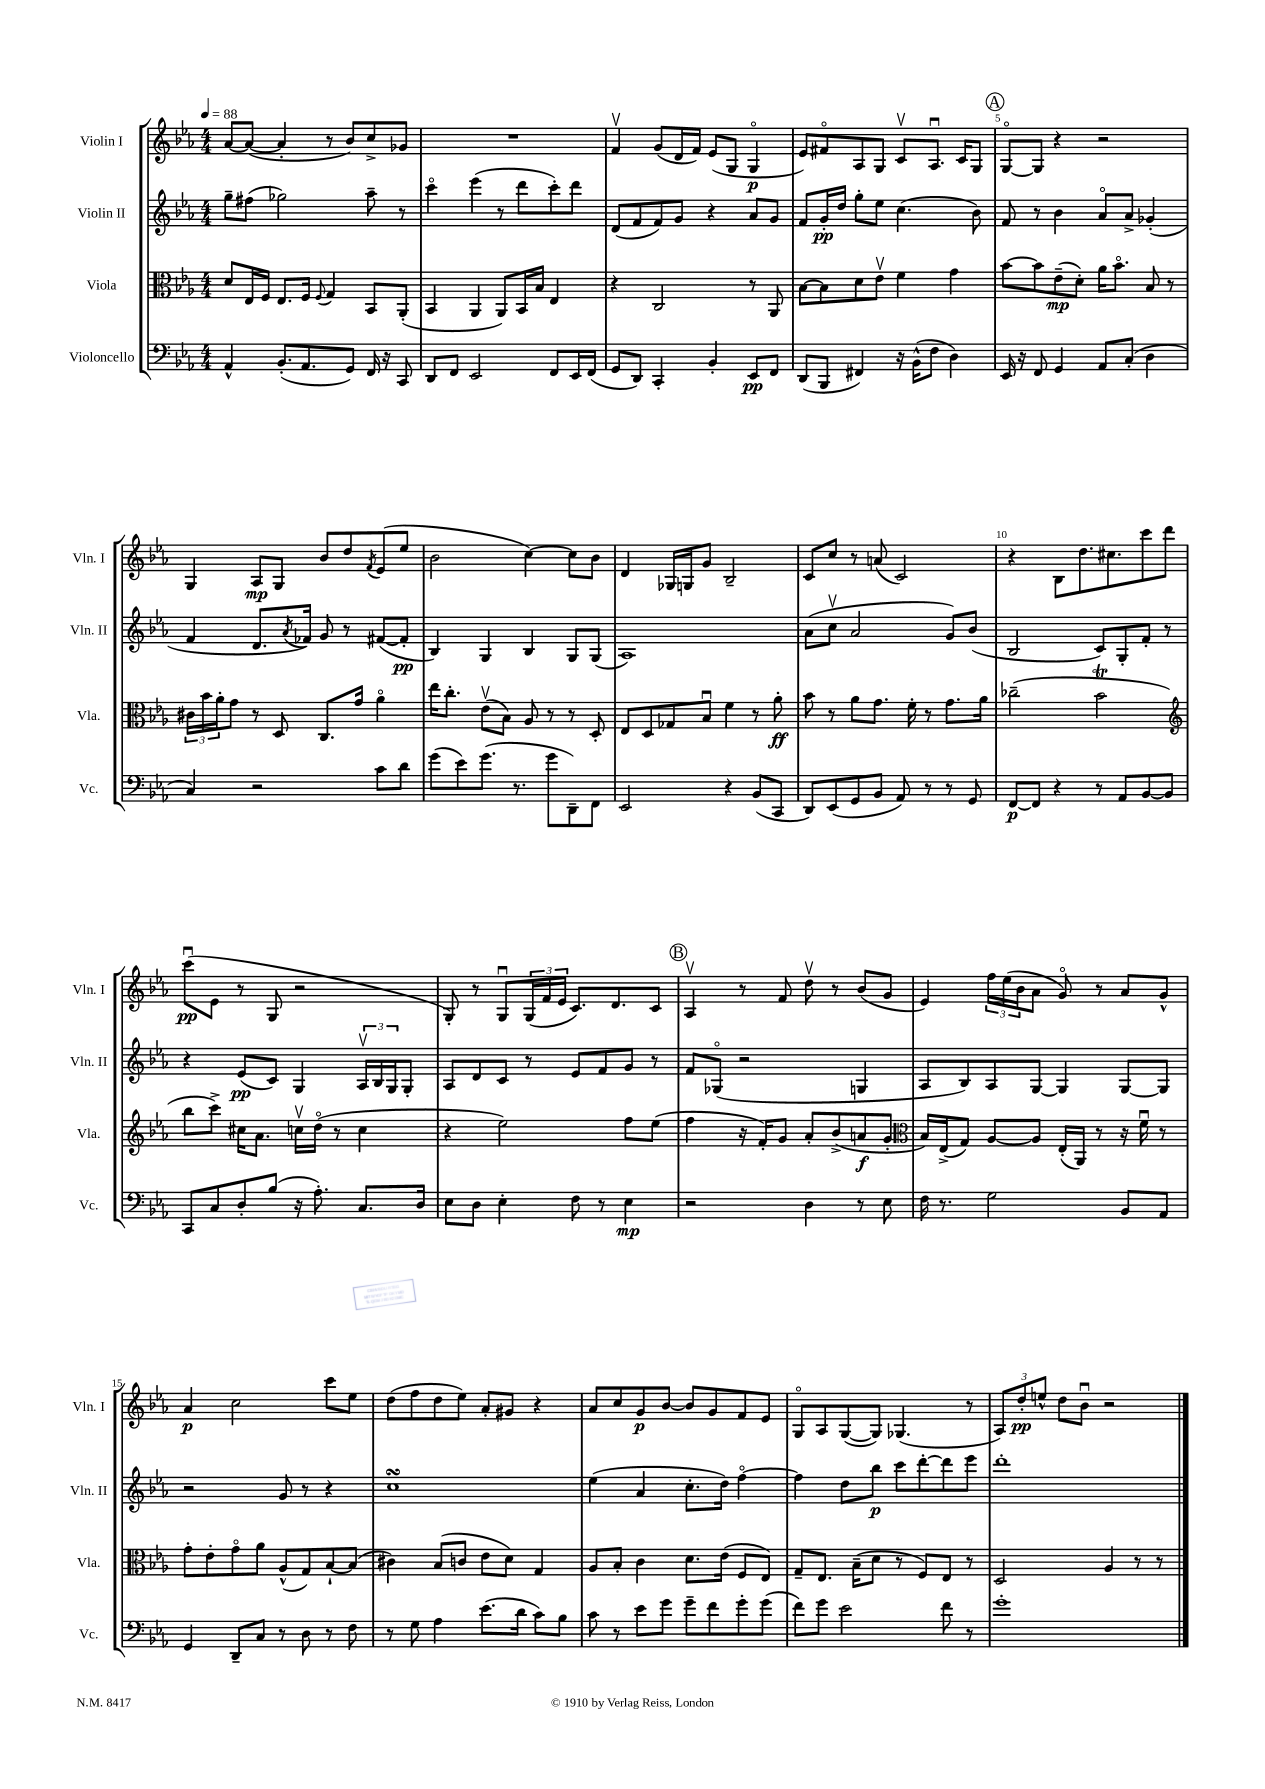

**kern	**dynam	**kern	**dynam	**kern	**dynam	**kern	**dynam
*part4	*part4	*part3	*part3	*part2	*part2	*part1	*part1
*staff4	*staff4	*staff3	*staff3	*staff2	*staff2	*staff1	*staff1
*I"Violoncello	*	*I"Viola	*	*I"Violin II	*	*I"Violin I	*
*I'Vc.	*	*I'Vla.	*	*I'Vln. II	*	*I'Vln. I	*
*clefF4	*	*clefC3	*	*clefG2	*	*clefG2	*
*k[b-e-a-]	*	*k[b-e-a-]	*	*k[b-e-a-]	*	*k[b-e-a-]	*
*M4/4	*	*M4/4	*	*M4/4	*	*M4/4	*
*MM88	*	*MM88	*	*MM88	*	*MM88	*
=1	=1	=1	=1	=1	=1	=1	=1
4AA-^^/	.	8d/L	.	8gg~\L	.	[8a-/L	.
.	.	16E-/L	.	(8ff#X\J	.	(8a-/J_	.
.	.	16F/JJ	.	.	.	.	.
(8.BB-'/L	.	8.E-/L	.	2gg-X\)	.	4a-'/]	.
8.AA-/	.	16F/Jk	.	.	.	.	.
.	.	8qqF/	.	.	.	.	.
.	.	4G/	.	.	.	8r	.
8GG/J)	.	.	.	.	.	8b-/L)	.
16FF/	.	8BB-/L	.	8aa-~\	.	8cc^/	.
16r	.	.	.	.	.	.	.
8CC/	.	(8AA-'/J	.	8r	.	8g-X/J	.
=2	=2	=2	=2	=2	=2	=2	=2
8DD/L	.	4BB-/	.	4ccc\	.	1r	.
8FF/J	.	.	.	.	.	.	.
2EE-/	.	4AA-/	.	(4eee-\	.	.	.
.	.	8AA-/L)	.	8r	.	.	.
.	.	16BB-/L	.	8ddd\L	.	.	.
.	.	16B-/JJ	.	.	.	.	.
8FF/L	.	4E-/	.	8ccc'\)	.	.	.
16EE-/L	.	.	.	8ddd\J	.	.	.
(16FF/JJ	.	.	.	.	.	.	.
=3	=3	=3	=3	=3	=3	=3	=3
8GG/L	.	4r	.	(8d/L	.	4fv/	.
8DD/J)	.	.	.	8f/	.	.	.
4CC'/	.	2C/	.	8f/)	.	(8g/L	.
.	.	.	.	8g/J	.	16d/L	.
.	.	.	.	.	.	16f/JJ)	.
4BB-'/	.	.	.	4r	.	(8e-/L	.
.	.	.	.	.	.	8G/J	.
8EE-/L	pp	8r	.	8a-/L	.	4G/	p
8FF/J	.	8AA-/	.	8g/J	.	.	.
=4	=4	=4	=4	=4	=4	=4	=4
(8DD/L	.	[8B-\L	.	8f/L	.	8e-/L)	.
8BBB-/J	.	8B-\]	.	16g'/L	pp	8f#X/	.
.	.	.	.	16dd/JJ	.	.	.
4FF#X/)	.	8d\	.	8gg'\L	.	8A-/	.
.	.	8e-v\J	.	8ee-\J	.	8G/J	.
16r	.	4f\	.	(4.cc\	.	8cv/L	.
(16BB-^^\KL	.	.	.	.	.	.	.
8F\J	.	.	.	.	.	8.A-u/J	.
4D\)	.	4g\	.	.	.	.	.
.	.	.	.	.	.	16c/KL	.
.	.	.	.	8b-\)	.	8G/J	.
!!LO:REH:place=s1:t=A
=5	=5	=5	=5	=5	=5	=5	=5
16EE-/	.	[8b-\L	.	8f/	.	[8G/L	.
16r	.	.	.	.	.	.	.
8FF/	.	8b-\]	.	8r	.	8G/J]	.
4GG/	.	(8e-~\	mp	4b-\	.	4r	.
.	.	8d'\J)	.	.	.	.	.
8AA-/L	.	16a-\KL	.	8a-/L	.	2r	.
.	.	8.b-\J	.	.	.	.	.
(8C'/J	.	.	.	8a-^/J	.	.	.
4D\	.	8B-/	.	(4g-X'/	.	.	.
.	.	8r	.	.	.	.	.
!!LO:LB:g=z
=6	=6	=6	=6	=6	=6	=6	=6
4C/)	.	24c#X\LL	.	4f/	.	4G/	.
.	.	24b-\	.	.	.	.	.
.	.	24a-'\J	.	.	.	.	.
.	.	8g\J	.	.	.	.	.
2r	.	8r	.	8.d/L	.	8A-/L	mp
.	.	8D/	.	.	.	8G/J	.
.	.	.	.	8qa-/	.	.	.
.	.	.	.	16f-X/Jk)	.	.	.
.	.	8.C/L	.	8g/	.	8b-/L	.
.	.	.	.	8r	.	8dd/	.
.	.	16g/Jk	.	.	.	.	.
.	.	.	.	.	.	8qf/	.
8c\L	.	4a-\	.	([8f#X/L	.	(8e-/	.
8d\J	.	.	.	8f#'/J]	pp	8ee-/J	.
=7	=7	=7	=7	=7	=7	=7	=7
(8g\L	.	16ee-\KL	.	4B-/)	.	2b-\	.
.	.	8.cc'\J	.	.	.	.	.
8e-\)	.	.	.	.	.	.	.
(8.g\J	.	(8e-v\L	.	4G/	.	.	.
.	.	8B-\J)	.	.	.	.	.
8.r	.	.	.	.	.	.	.
.	.	8A-/	.	4B-/	.	[4cc\)	.
8g\L	.	8r	.	.	.	.	.
8DD~\)	.	8r	.	8G/L	.	8cc\L]	.
8FF\J	.	8D'/	.	(8G/J	.	8b-\J	.
=8	=8	=8	=8	=8	=8	=8	=8
2EE-/	.	8E-/L	.	1A-)	.	4d/	.
.	.	8D/	.	.	.	.	.
.	.	8G-X/	.	.	.	16G-X/LL	.
.	.	.	.	.	.	16Gn/J	.
.	.	8B-u/J	.	.	.	8g/J	.
4r	.	4f\	.	.	.	2B-~/	.
(8BB-/L	.	8r	.	.	.	.	.
8CC/J	.	8a-'\	ff	.	.	.	.
=9	=9	=9	=9	=9	=9	=9	=9
8DD/L)	.	8b-\	.	(8a-\L	.	8c/L	.
(8EE-/	.	8r	.	8ccv\J	.	8cc/J	.
8GG/	.	8a-\L	.	2a-/	.	8r	.
8BB-/J	.	8.g\J	.	.	.	(8an/	.
8AA-/)	.	.	.	.	.	2c/)	.
.	.	16f'\	.	.	.	.	.
8r	.	8r	.	.	.	.	.
8r	.	8.g\L	.	8g/L)	.	.	.
8GG/	.	.	.	(8b-/J	.	.	.
.	.	16a-\Jk	.	.	.	.	.
=10	=10	=10	=10	=10	=10	=10	=10
[8FF/L	p	(2cc-X~\	.	2B-/	.	4r	.
8FF/J]	.	.	.	.	.	.	.
4r	.	.	.	.	.	8B-\L	.
.	.	.	.	.	.	8.dd\	.
8r	.	2b-T\	.	8c/L)	.	.	.
.	.	.	.	.	.	8.cc#X\	.
8AA-/L	.	.	.	8G'/	.	.	.
[8BB-/	.	.	.	8f'/J	.	8ccc\	.
8BB-/J]	.	.	.	8r	.	8ddd\J	.
!!LO:LB:g=z
=11	=11	=11	=11	=11	=11	=11	=11
*	*	*clefG2	*	*	*	*	*
8CC/L	.	8bb-\L	.	4r	.	(8cccu\L	pp
8C/	.	8ccc^\J)	.	.	.	8e-\J	.
8D'/	.	16cc#X\KL	.	(8e-/L	pp	8r	.
.	.	8.a-\J	.	.	.	.	.
(8B-/J	.	.	.	8c/J)	.	8G/	.
16r	.	16ccnv\LL	.	4G/	.	2r	.
8.A-'\)	.	(16dd\JJ	.	.	.	.	.
.	.	8r	.	.	.	.	.
8.C/L	.	4cc\	.	24A-v/LL	.	.	.
.	.	.	.	24B-/	.	.	.
.	.	.	.	24G/J	.	.	.
.	.	.	.	8G'/J	.	.	.
16D/Jk	.	.	.	.	.	.	.
=12	=12	=12	=12	=12	=12	=12	=12
8E-\L	.	4r	.	8A-/L	.	8G'/)	.
8D\J	.	.	.	8d/	.	8r	.
4E-'\	.	2ee-\)	.	8c/J	.	8Gu/L	.
.	.	.	.	8r	.	(24G/L	.
.	.	.	.	.	.	24f/	.
.	.	.	.	.	.	24e-/JJ	.
8F\	.	.	.	8e-/L	.	8.c/L)	.
8r	.	.	.	8f/	.	.	.
.	.	.	.	.	.	8.d/	.
4E-\	mp	8ff\L	.	8g/J	.	.	.
.	.	(8ee-\J	.	8r	.	8c/J	.
!!LO:REH:place=s1:t=B
=13	=13	=13	=13	=13	=13	=13	=13
2r	.	4ff\	.	8f/L	.	4A-v/	.
.	.	.	.	(8G-X/J	.	.	.
.	.	16r	.	2r	.	8r	.
.	.	16f'/KL)	.	.	.	.	.
.	.	8g/J	.	.	.	8f/	.
4D\	.	8a-'/L	.	.	.	8ddv\	.
.	.	(8b-^/	.	.	.	8r	.
8r	.	8an/	f	4Gn/	.	(8b-/L	.
8E-\	.	8g'/J	.	.	.	8g/J	.
=14	=14	=14	=14	=14	=14	=14	=14
*	*	*clefC3	*	*	*	*	*
16F\	.	16B-/LL)	.	8A-/L	.	4e-/)	.
8.r	.	(16E-^/J	.	.	.	.	.
.	.	8G/J)	.	8B-/)	.	.	.
2G\	.	[8A-/L	.	8A-/	.	24ff\LL	.
.	.	.	.	.	.	(24ee-\	.
.	.	.	.	.	.	24b-\J	.
.	.	8A-/J]	.	[8G/J	.	8a-\J	.
.	.	(16E-'/LL	.	4G/]	.	8g/)	.
.	.	16AA-/JJ)	.	.	.	.	.
.	.	8r	.	.	.	8r	.
8BB-/L	.	16r	.	[8G/L	.	8a-/L	.
.	.	16fu\	.	.	.	.	.
8AA-/J	.	8r	.	8G/J]	.	8g^^/J	.
!!LO:LB:g=z
=15	=15	=15	=15	=15	=15	=15	=15
4GG/	.	8g'\L	.	2r	.	4a-/	p
.	.	8e-'\	.	.	.	.	.
8DD~/L	.	8g\	.	.	.	2cc\	.
8C/J	.	8a-\J	.	.	.	.	.
8r	.	(8A-^^/L	.	8g/	.	.	.
8D\	.	8G/)	.	8r	.	.	.
8r	.	[8B-`/	.	4r	.	8ccc\L	.
8F\	.	(8B-/J]	.	.	.	8ee-\J	.
=16	=16	=16	=16	=16	=16	=16	=16
8r	.	4c#X\)	.	1ccsSSS	.	(8dd\L	.
8G\	.	.	.	.	.	8ff\	.
4A-\	.	(8B-/L	.	.	.	8dd\	.
.	.	8cn/J	.	.	.	8ee-\J)	.
(8.e-\L	.	8e-\L	.	.	.	8a-'/L	.
.	.	8d\J)	.	.	.	8g#X/J	.
16d\Jk	.	.	.	.	.	.	.
8c\L)	.	4G/	.	.	.	4r	.
8B-\J	.	.	.	.	.	.	.
=17	=17	=17	=17	=17	=17	=17	=17
8c\	.	8A-/L	.	(4ee-\	.	8a-/L	.
8r	.	8B-'/J	.	.	.	8cc/	.
8e-\L	.	4c\	.	4a-/	.	8g/	p
8g\J	.	.	.	.	.	[8b-/J	.
8g~\L	.	8.d\L	.	8.cc'\L	.	8b-/L]	.
8f\	.	.	.	.	.	8g/	.
.	.	(16e-\Jk	.	16dd\Jk)	.	.	.
8g'\	.	8F/L	.	[4ff\	.	8f/	.
(8g\J	.	8E-/J)	.	.	.	8e-/J	.
=18	=18	=18	=18	=18	=18	=18	=18
8f\L)	.	8G~/L	.	4ff\]	.	8G/L	.
8g\J	.	8.E-/J	.	.	.	8A-/	.
2e-\	.	.	.	8dd\L	.	([8G/	.
.	.	(16B-~\KL	.	.	.	.	.
.	.	8d\J	.	8bb-\J	p	8G/J])	.
.	.	8r	.	8ccc\L	.	(4.G-X/	.
.	.	8F/L)	.	[8ddd'\	.	.	.
8f\	.	8E-/J	.	8ddd\]	.	.	.
8r	.	8r	.	8eee-\J	.	8r	.
=19	=19	=19	=19	=19	=19	=19	=19
1g'	.	2D/	.	1ddd'	.	12A-/L)	.
.	.	.	.	.	.	12dd'/	pp
.	.	.	.	.	.	12een^^/J	.
.	.	.	.	.	.	8dd\L	.
.	.	.	.	.	.	8b-u\J	.
.	.	4A-/	.	.	.	2r	.
.	.	8r	.	.	.	.	.
.	.	8r	.	.	.	.	.
==	==	==	==	==	==	==	==
*-	*-	*-	*-	*-	*-	*-	*-
